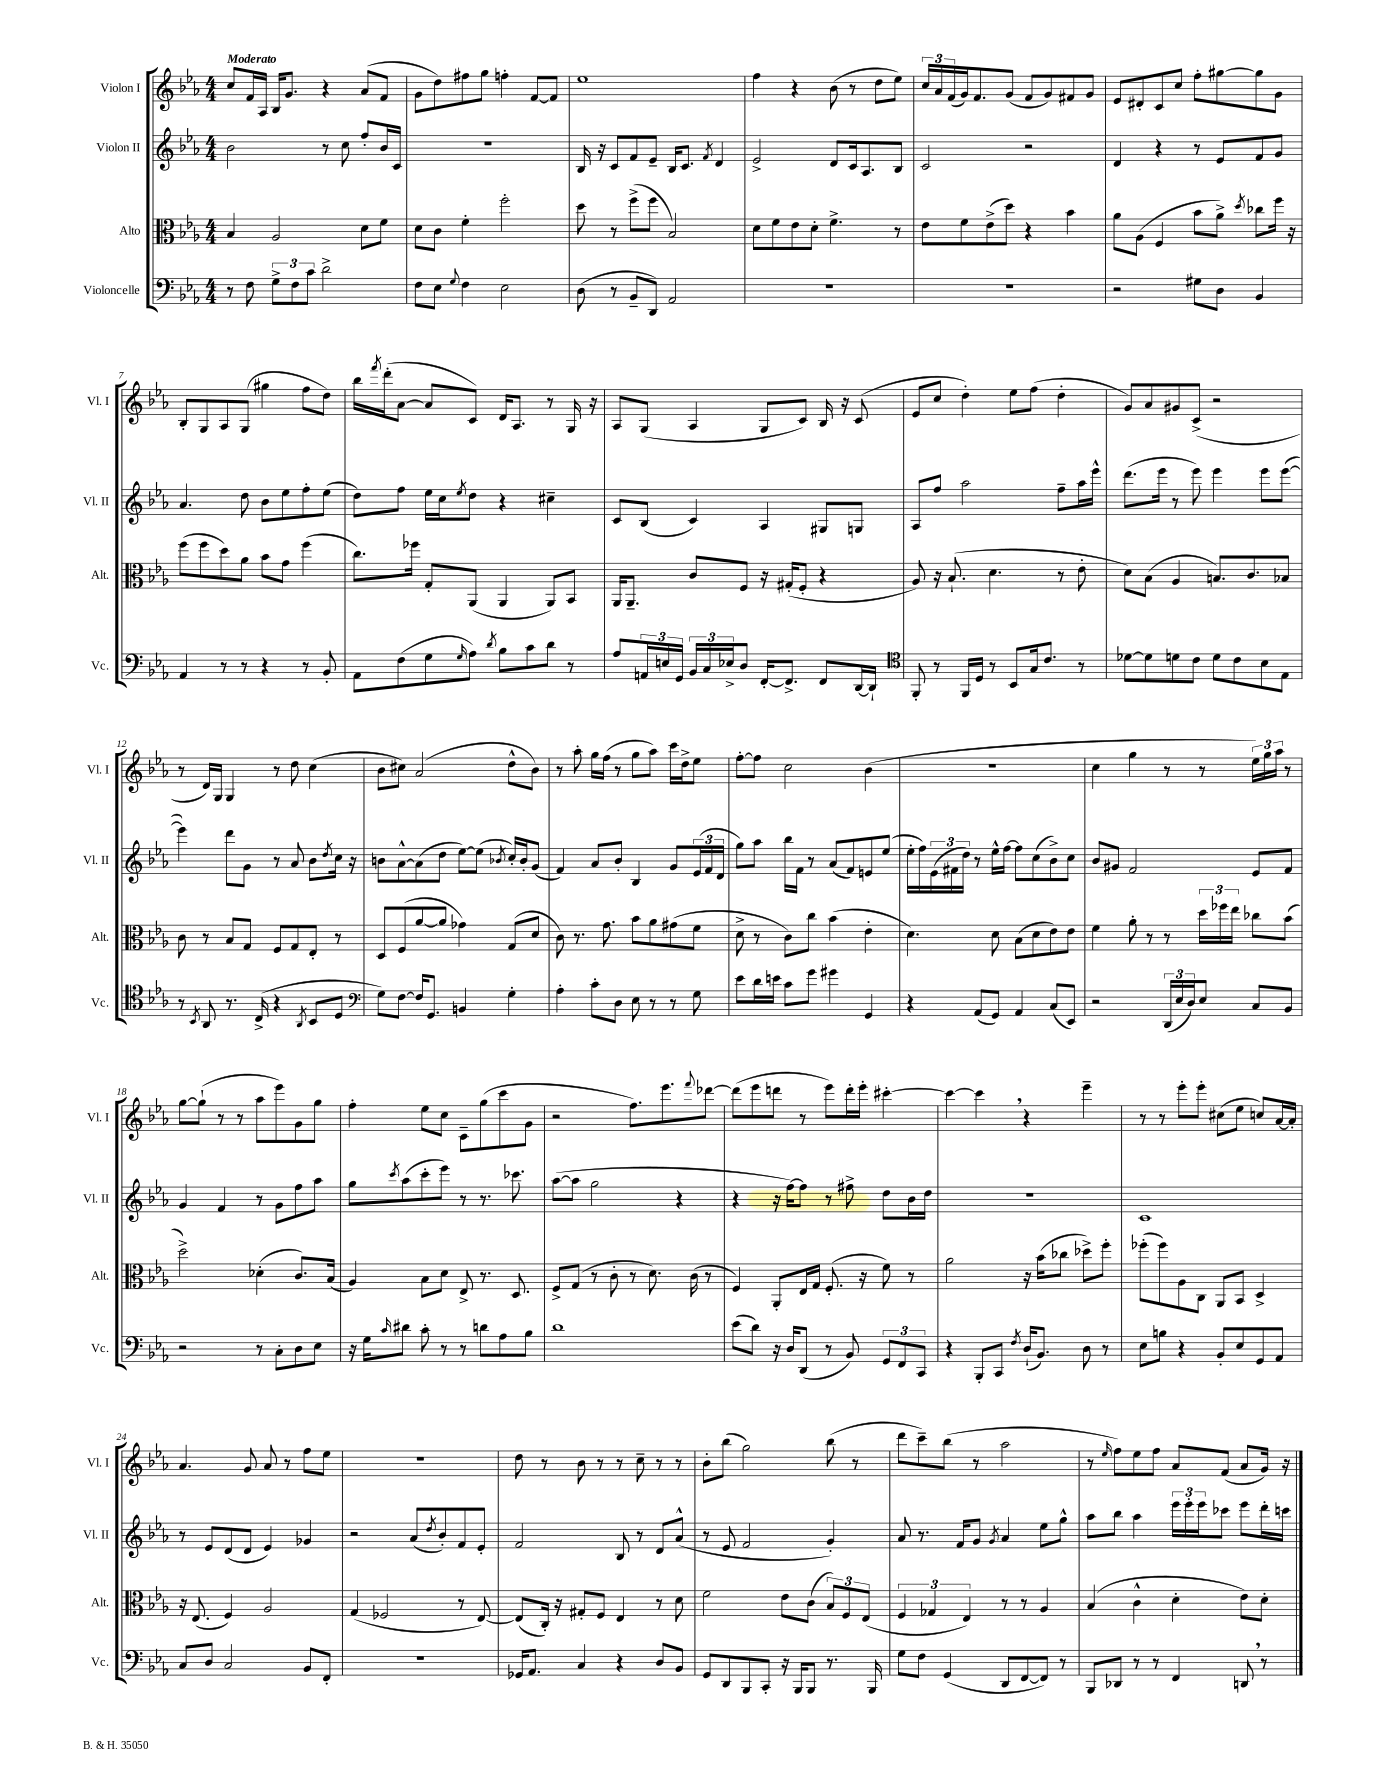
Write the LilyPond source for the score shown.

<<
\new StaffGroup <<
\new Staff = "s0" \with { instrumentName = "Violon I" shortInstrumentName = "Vl. I" } {
    \clef treble \key ees \major \numericTimeSignature \time 4/4 \tempo "Moderato"
    c''8 f'16 aes16 bes16 g'8. r4 aes'8( f'8 |
    g'8 d''8) fis''8 g''8 f''4-. f'8~ f'8 |
    ees''1 |
    f''4 r4 bes'8( r8 d''8 ees''8) |
    \tuplet 3/2 { c''16 aes'16 f'16( } g'16) f'8. g'8( f'8 g'8) fis'8 g'8 |
    ees'8 dis'8-. c'8 c''8 f''8-. gis''8~ gis''8 g'8 |
    bes8-. g8 aes8 g8( gis''4 f''8 d''8) |
    bes''16 \acciaccatura { f'''8 } d'''16-.( aes'8~ aes'8 c'8) d'16 aes8. r8 g16 r16 |
    aes8 g8( aes4 g8 c'8) bes16 r16 c'8( |
    ees'8 c''8 d''4-.) ees''8 f''8( d''4-. |
    g'8) aes'8 gis'8 c'8->( r2 |
    r8 d'16) g16 g4 r8 d''8 c''4( |
    bes'8 cis''8) aes'2( d''8-^ bes'8) |
    r8 aes''8-. g''16 f''16( r8 g''8 aes''8) c'''16 d''16-> ees''8 |
    f''8~-. f''8 c''2 bes'4( |
    R1 |
    c''4 g''4 r8 r8 \tuplet 3/2 { ees''16) g''16 aes''16 } r8 |
    g''8~ g''8-!( r8 r8 aes''8 ees'''8) g'8 g''8 |
    f''4-. ees''8 c''8 c'8-- g''8( c'''8 g'8 |
    r2 f''8.) ees'''8. \appoggiatura { f'''8 } des'''8~ |
    des'''8( ees'''8 d'''8 r8 ees'''8) d'''16-. ees'''16-. cis'''4~-. |
    cis'''4~ cis'''4 \breathe r4 ees'''4-- |
    r8 r8 ees'''8-. ees'''8-. cis''8( ees''8 c''8) aes'16~ aes'16-. |
    aes'4. g'8 aes'8 r8 f''8 ees''8 |
    r1 |
    d''8 r8 bes'8 r8 r8 c''8-- r8 r8 |
    bes'8-. bes''8( g''2) bes''8( r8 |
    d'''8 c'''8--) bes''8( r8 aes''2 |
    r8 \grace { ees''16 } f''8) ees''8 f''8 aes'8 f'8( aes'8 g'16) r16 \bar "|." |
}
\new Staff = "s1" \with { instrumentName = "Violon II" shortInstrumentName = "Vl. II" } {
    \clef treble \key ees \major \numericTimeSignature \time 4/4
    bes'2 r8 c''8 f''8-. bes'16 c'16 |
    R1 |
    bes16 r16 c'8 f'8 ees'8-- bes16 c'8. \acciaccatura { f'8 } d'4 |
    ees'2-> d'8 c'16 aes8. bes8 |
    c'2 r2 |
    d'4 r4 r8 ees'8 f'8 g'8 |
    aes'4. d''8 bes'8 ees''8 f''8-. ees''8( |
    d''8) f''8 ees''16 c''16 \acciaccatura { ees''8 } d''8 r4 cis''4-- |
    c'8 bes8( c'4) aes4 gis8 g8 |
    aes8 f''8 aes''2 f''8-- aes''16 ees'''16-^ |
    d'''8.( ees'''16 r8 ees'''8) ees'''4 ees'''8 ees'''8~( |
    ees'''4) d'''8 g'8 r8 aes'8 bes'8 \acciaccatura { d''8 } c''16 r16 |
    b'8 aes'8~-^ aes'8( d''8 ees''8~) ees''8( \acciaccatura { bes'8 } c''16-.) bes'16-. g'8( |
    f'4) aes'8 bes'8-. bes4 g'8 \tuplet 3/2 { ees'16( f'16 d'16 } |
    g''8) aes''8 bes''16 f'16 r8 aes'8( f'8) e'8 ees''8( |
    ees''16-. f''16) \tuplet 3/2 { ees'16( fis'16 d''16) } r8 ees''16-^ f''16~ f''8 c''8( bes'8->) c''8 |
    bes'8 gis'8 f'2 ees'8 f'8 |
    g'4 f'4 r8 g'8 f''8 aes''8 |
    g''8 \acciaccatura { c'''8 } aes''8( c'''8-. ees'''8) r8 r8. ces'''8. |
    aes''8~( aes''8 g''2 r4 |
    r4 r16 f''16~) f''8 r8 fis''8-> d''8 bes'16 d''16 |
    R1 |
    c'1 |
    r8 ees'8 d'8( d'8 ees'4) ges'4 |
    r2 aes'8( \acciaccatura { d''8 } bes'8-.) f'8 ees'8-. |
    f'2 bes8 r8 d'8 aes'8-^( |
    r8 ees'8 f'2 g'4-.) |
    aes'8 r8. f'16 g'8 \acciaccatura { g'8 } aes'4 ees''8 g''8-^ |
    aes''8 bes''8 aes''4 \tuplet 3/2 { ees'''16 ees'''16-. ees'''16 } ces'''8 ees'''8 d'''16-. c'''16 \bar "|." |
}
\new Staff = "s2" \with { instrumentName = "Alto" shortInstrumentName = "Alt." } {
    \clef alto \key ees \major \numericTimeSignature \time 4/4
    bes4 aes2 d'8 f'8 |
    d'8 c'8 f'4-. f''2-. |
    d''8 r8 f''8->( f''8 bes2) |
    d'8 f'8 ees'8 d'8-. f'4.-> r8 |
    ees'8 f'8 ees'8->( d''8) r4 bes'4 |
    aes'8 aes8( f4 bes'8 aes'8->) \acciaccatura { d''8 } ces''8 f''16 r16 |
    f''8( f''8 d''8) aes'8 bes'8 g'8 f''4( |
    c''8.) fes''16 g8-. aes,8( aes,4 aes,8) bes,8 |
    aes,16 aes,8.-- c'8 f8 r16 gis16-.( f8-. r4 |
    aes8) r16 bes8.-!( d'4. r8 ees'8-. |
    d'8) bes8( aes4 b8.) c'8. bes8 |
    c'8 r8 bes8 g8 f8 g8 ees8-. r8 |
    d8 f8( aes'8~ aes'8 ges'4) g8( d'8 |
    c'8) r8. g'8. bes'8 aes'8 gis'8( f'8 |
    d'8-> r8 c'8) c''8 bes'4( ees'4-. |
    d'4.) d'8 bes8( d'8 ees'8) ees'8 |
    f'4 aes'8-. r8 r8 \tuplet 3/2 { d''16 fes''16 ees''16 } ces''8 bes'8( |
    d''2->) des'4-.( c'8.) bes16( |
    aes4) bes8 d'8 ees8-> r8. d8. |
    f8-> g8( r8 c'8-. r8 d'8.) c'16( r8 |
    f4) aes,8-. ees16 g16 f8.-.( r16 f'8) r8 |
    aes'2 r16 bes'16( ces''8 des''8->) f''8-. |
    fes''8-.( fes''8) aes8 c8 aes,8 bes,8 d4-> |
    r16 ees8.( f4) aes2 |
    g4( fes2 r8 ees8~) |
    ees8( c16-.) r16 gis8-. f8 ees4 r8 d'8 |
    f'2 ees'8 c'8( \tuplet 3/2 { bes8) f8 ees8( } |
    \tuplet 3/2 { f4 ges4 ees4) } r8 r8 aes4 |
    bes4( c'4-^ d'4-. ees'8) d'8-. \bar "|." |
}
\new Staff = "s3" \with { instrumentName = "Violoncelle" shortInstrumentName = "Vc." } {
    \clef bass \key ees \major \numericTimeSignature \time 4/4
    r8 f8 \tuplet 3/2 { g8-> f8 c'8 } d'2-> |
    f8 ees8 \appoggiatura { g8 } f4 ees2 |
    d8( r8 bes,8-- d,8) aes,2 |
    R1 |
    R1 |
    r2 gis8 d8 bes,4 |
    aes,4 r8 r8 r4 r8 bes,8-. |
    aes,8 f8( g8 \grace { g16 } aes8) \acciaccatura { d'8 } bes8 c'8 d'8 r8 |
    aes8 \tuplet 3/2 { a,16 e16 g,16 } \tuplet 3/2 { bes,16 c16 ees16-> } d8 f,16~-. f,8.-> f,8 d,16~ d,16-! |
    \clef tenor f,8-. r8 f,16 d16 r8 bes,8 g16 c'8. r8 |
    des'8~ des'8 d'8 c'8 d'8 c'8 bes8 ees8 |
    r8 \acciaccatura { bes,8 } aes,8 r8. c16->( r4 \acciaccatura { aes,8 } bes,8 d8 |
    \clef bass g8) f8~ f16 g,8. b,4 g4-. |
    aes4-. c'8-. d8 ees8 r8 r8 g8 |
    ees'8 d'16 e'16 c'8 g'8 gis'4 g,4 |
    r4 aes,8( g,8) aes,4 c8( ees,8) |
    r2 \tuplet 3/2 { d,16( ees16 d16) } ees8 c8 bes,8 |
    r2 r8 c8-. d8 ees8 |
    r16 g16 \grace { c'16 } dis'8 c'8-. r8 r8 d'8 aes8 bes8 |
    d'1 |
    ees'8( d'8) r16 d16 d,8( r8 bes,8) \tuplet 3/2 { g,8 f,8 c,8 } |
    r4 bes,,8-. c,8 \acciaccatura { f8 } d16-!( bes,8.) d8 r8 |
    ees8 b8 r4 bes,8-. ees8 g,8 aes,8 |
    c8 d8 c2 bes,8 f,8-. |
    R1 |
    ges,16 aes,8. c4 r4 d8 bes,8 |
    g,8 d,8 bes,,8 c,8-. r16 bes,,16 bes,,8 r8. bes,,16 |
    g8 f8 g,4( d,8 f,8~ f,8) r8 |
    bes,,8 des,8 r8 r8 f,4 d,8 \breathe r8 \bar "|." |
}
>>
>>
